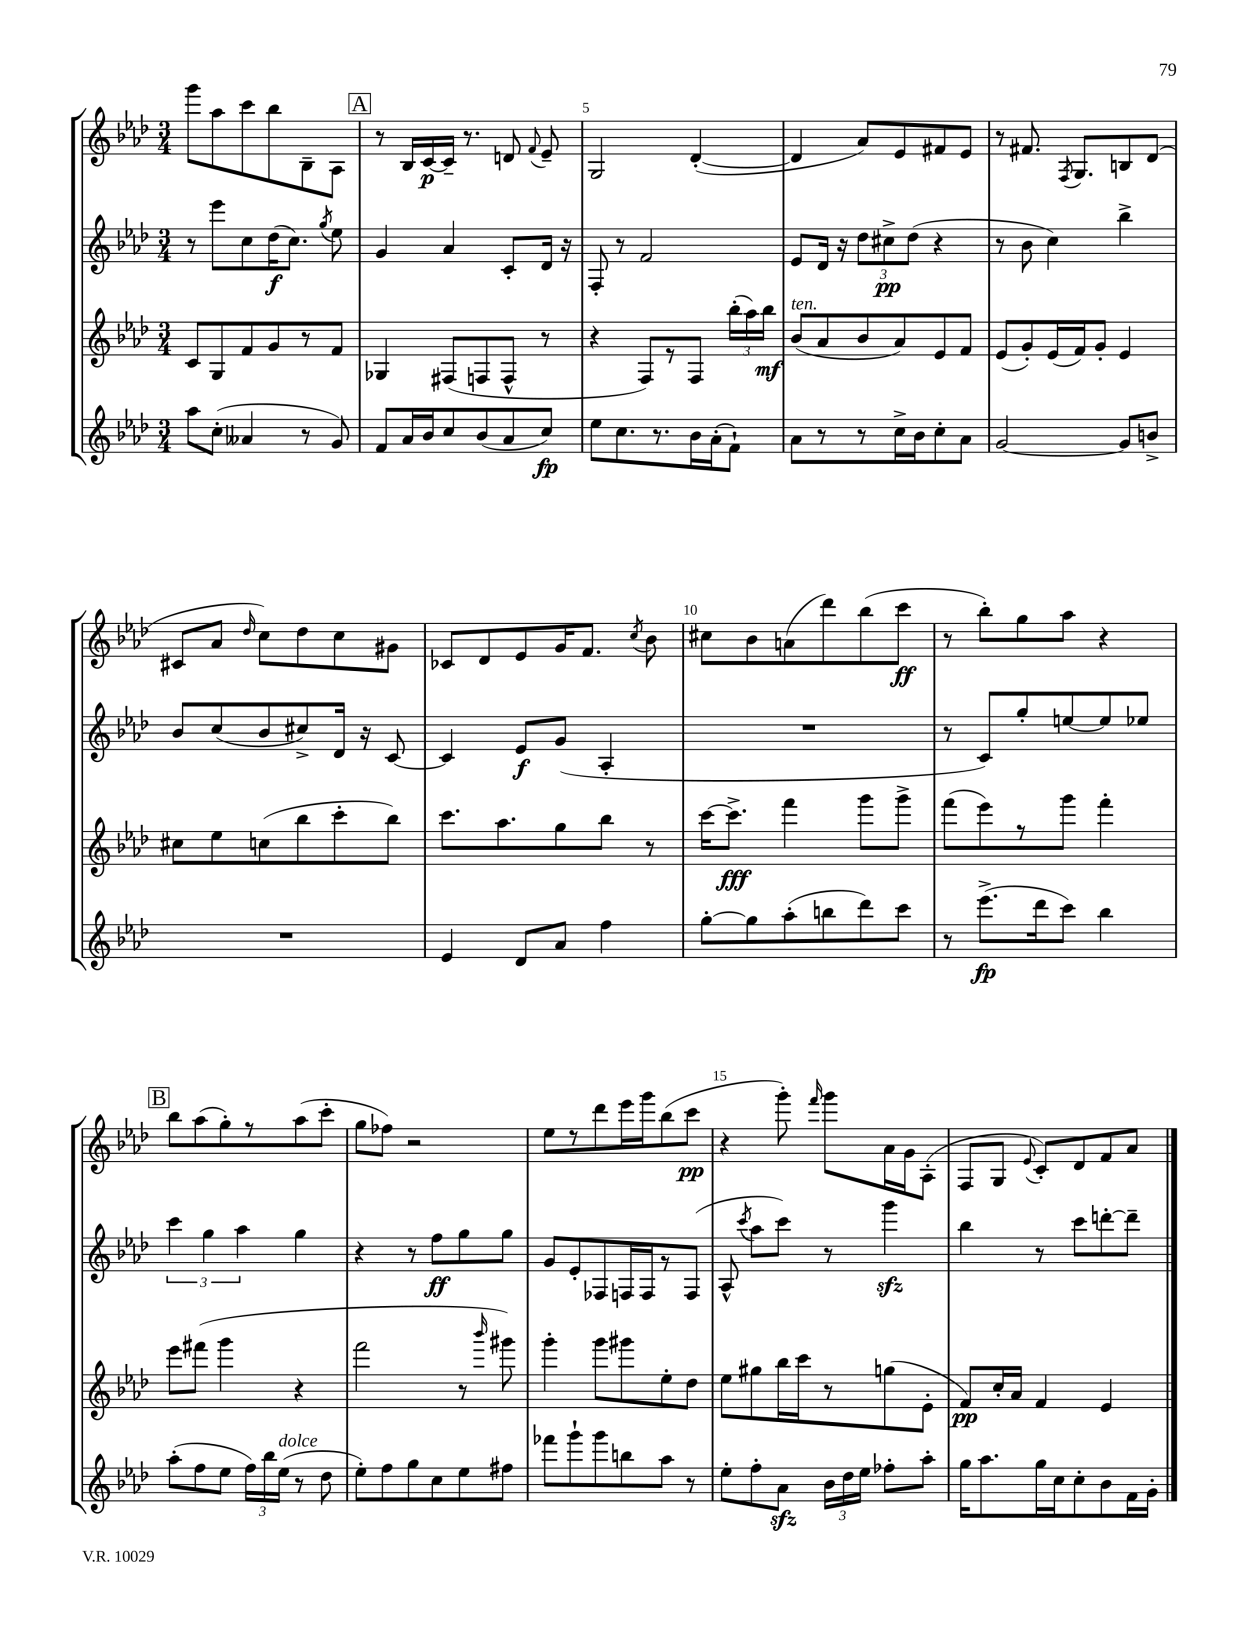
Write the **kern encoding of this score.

**kern	**kern	**kern	**kern
*staff4	*staff3	*staff2	*staff1
*clefG2	*clefG2	*clefG2	*clefG2
*k[b-e-a-d-]	*k[b-e-a-d-]	*k[b-e-a-d-]	*k[b-e-a-d-]
*M3/4	*M3/4	*M3/4	*M3/4
8aa-	8c	8r	8ggg
(8cc'	8G	8eee-	8aa-
4a--	8f	8cc	8ccc
.	8g	(16dd-	8bb-
.	.	8.cc)	.
8r	8r	.	8B-~
.	.	8qgg	.
8g)	8f	8ee-	8A-
=	=	=	=
8f	4G-	4g	8r
16a-	.	.	16B-
16b-	.	.	[16c
8cc	(8F#	4a-	16c~]
.	.	.	8.r
(8b-	8F	.	.
8a-	8F^^	8c'	8d
.	.	.	8qqf
8cc)	8r	16d-	8e-~
.	.	16r	.
=	=	=	=
8ee-	4r	8F'	2G
8.cc	.	8r	.
.	8F)	2f	.
8.r	.	.	.
.	8r	.	.
16b-	8F	.	([4d-'
(16a-'	.	.	.
8f`)	(24bb-'	.	.
.	24aa-)	.	.
.	24bb-	.	.
=	=	=	=
8a-	(8b-	8e-	4d-]
8r	8a-	16d-	.
.	.	16r	.
8r	8b-	12dd-	8a-)
.	.	12cc#^	.
16cc^	8a-)	.	8e-
.	.	(12dd-	.
16b-	.	.	.
8cc'	8e-	4r	8f#
8a-	8f	.	8e-
=	=	=	=
[2g	(8e-	8r	8r
.	8g')	8b-	8.f#
.	(16e-	4cc)	.
.	.	.	8qF
.	16f)	.	8.G
.	8g'	.	.
8g]	4e-	4bb-^	8B
8b^	.	.	(8d-
=	=	=	=
2.r	8cc#	8b-	8c#
.	8ee-	(8cc	8a-
.	.	.	16qqdd-
.	(8cc	8b-	8cc)
.	8bb-	8cc#^)	8dd-
.	8ccc'	16d-	8cc
.	.	16r	.
.	8bb-)	[8c	8g#
=	=	=	=
4e-	8.ccc	4c]	8c-
.	.	.	8d-
.	8.aa-	.	.
8d-	.	8e-	8e-
8a-	8gg	(8g	16g
.	.	.	8.f
4ff	8bb-	4A-'	.
.	.	.	8qcc
.	8r	.	8b-
=	=	=	=
[8gg'	[16ccc	2.r	8cc#
.	8.ccc^]	.	.
8gg]	.	.	8b-
(8aa-'	4fff	.	(8a
8bb	.	.	8ddd-)
8ddd-)	8ggg	.	(8bb-
8ccc	8ggg^	.	8ccc
=	=	=	=
8r	(8fff	8r	8r
(8.eee-^	8eee-)	8c)	8bb-')
.	8r	8gg'	8gg
16ddd-	.	.	.
8ccc)	8ggg	[8ee	8aa-
4bb-	4fff'	8ee]	4r
.	.	8ee-	.
=	=	=	=
(8aa-'	8eee-	6ccc	8bb-
8ff	(8fff#	.	(8aa-
.	.	6gg	.
8ee-	4ggg	.	8gg')
.	.	6aa-	.
24ff)	.	.	8r
24bb-	.	.	.
(24ee-	.	.	.
8r	4r	4gg	(8aa-
8dd-	.	.	8ccc'
=	=	=	=
8ee-')	2fff	4r	8gg
8ff	.	.	8ff-)
8gg	.	8r	2r
8cc	.	8ff	.
8ee-	8r	8gg	.
.	16qqbbb-	.	.
8ff#	8ggg#)	8gg	.
=	=	=	=
8fff-	4ggg'	8g	8ee-
8ggg`	.	8e-'	8r
8ggg	8ggg	8F-	8ddd-
8bb	8ggg#	16F	16eee-
.	.	16F	16ggg
8aa-	8ee-'	8r	(8bb-
8r	8dd-	(8F	8ccc
=	=	=	=
8ee-'	8ee-	8A-^^	4r
.	.	8qccc	.
8ff'	8gg#	8aa-	.
8a-	16bb-	8ccc)	8ggg')
.	16ccc	.	.
.	.	.	16qqfff
24b-	8r	8r	8ggg
24dd-	.	.	.
24ee-	.	.	.
8ff-'	(8gg	4ggg	16a-
.	.	.	16g
8aa-'	8e-'	.	(8A-'
=	=	=	=
16gg	8f)	4bb-	8F
8.aa-	.	.	.
.	16cc'	.	8G
.	16a-	.	.
.	.	.	8qqe-
16gg	4f	8r	8c')
16cc	.	.	.
8cc'	.	8ccc	8d-
8b-	4e-	[8ddd'	8f
16f	.	8ddd~]	8a-
16g'	.	.	.
==	==	==	==
*-	*-	*-	*-
